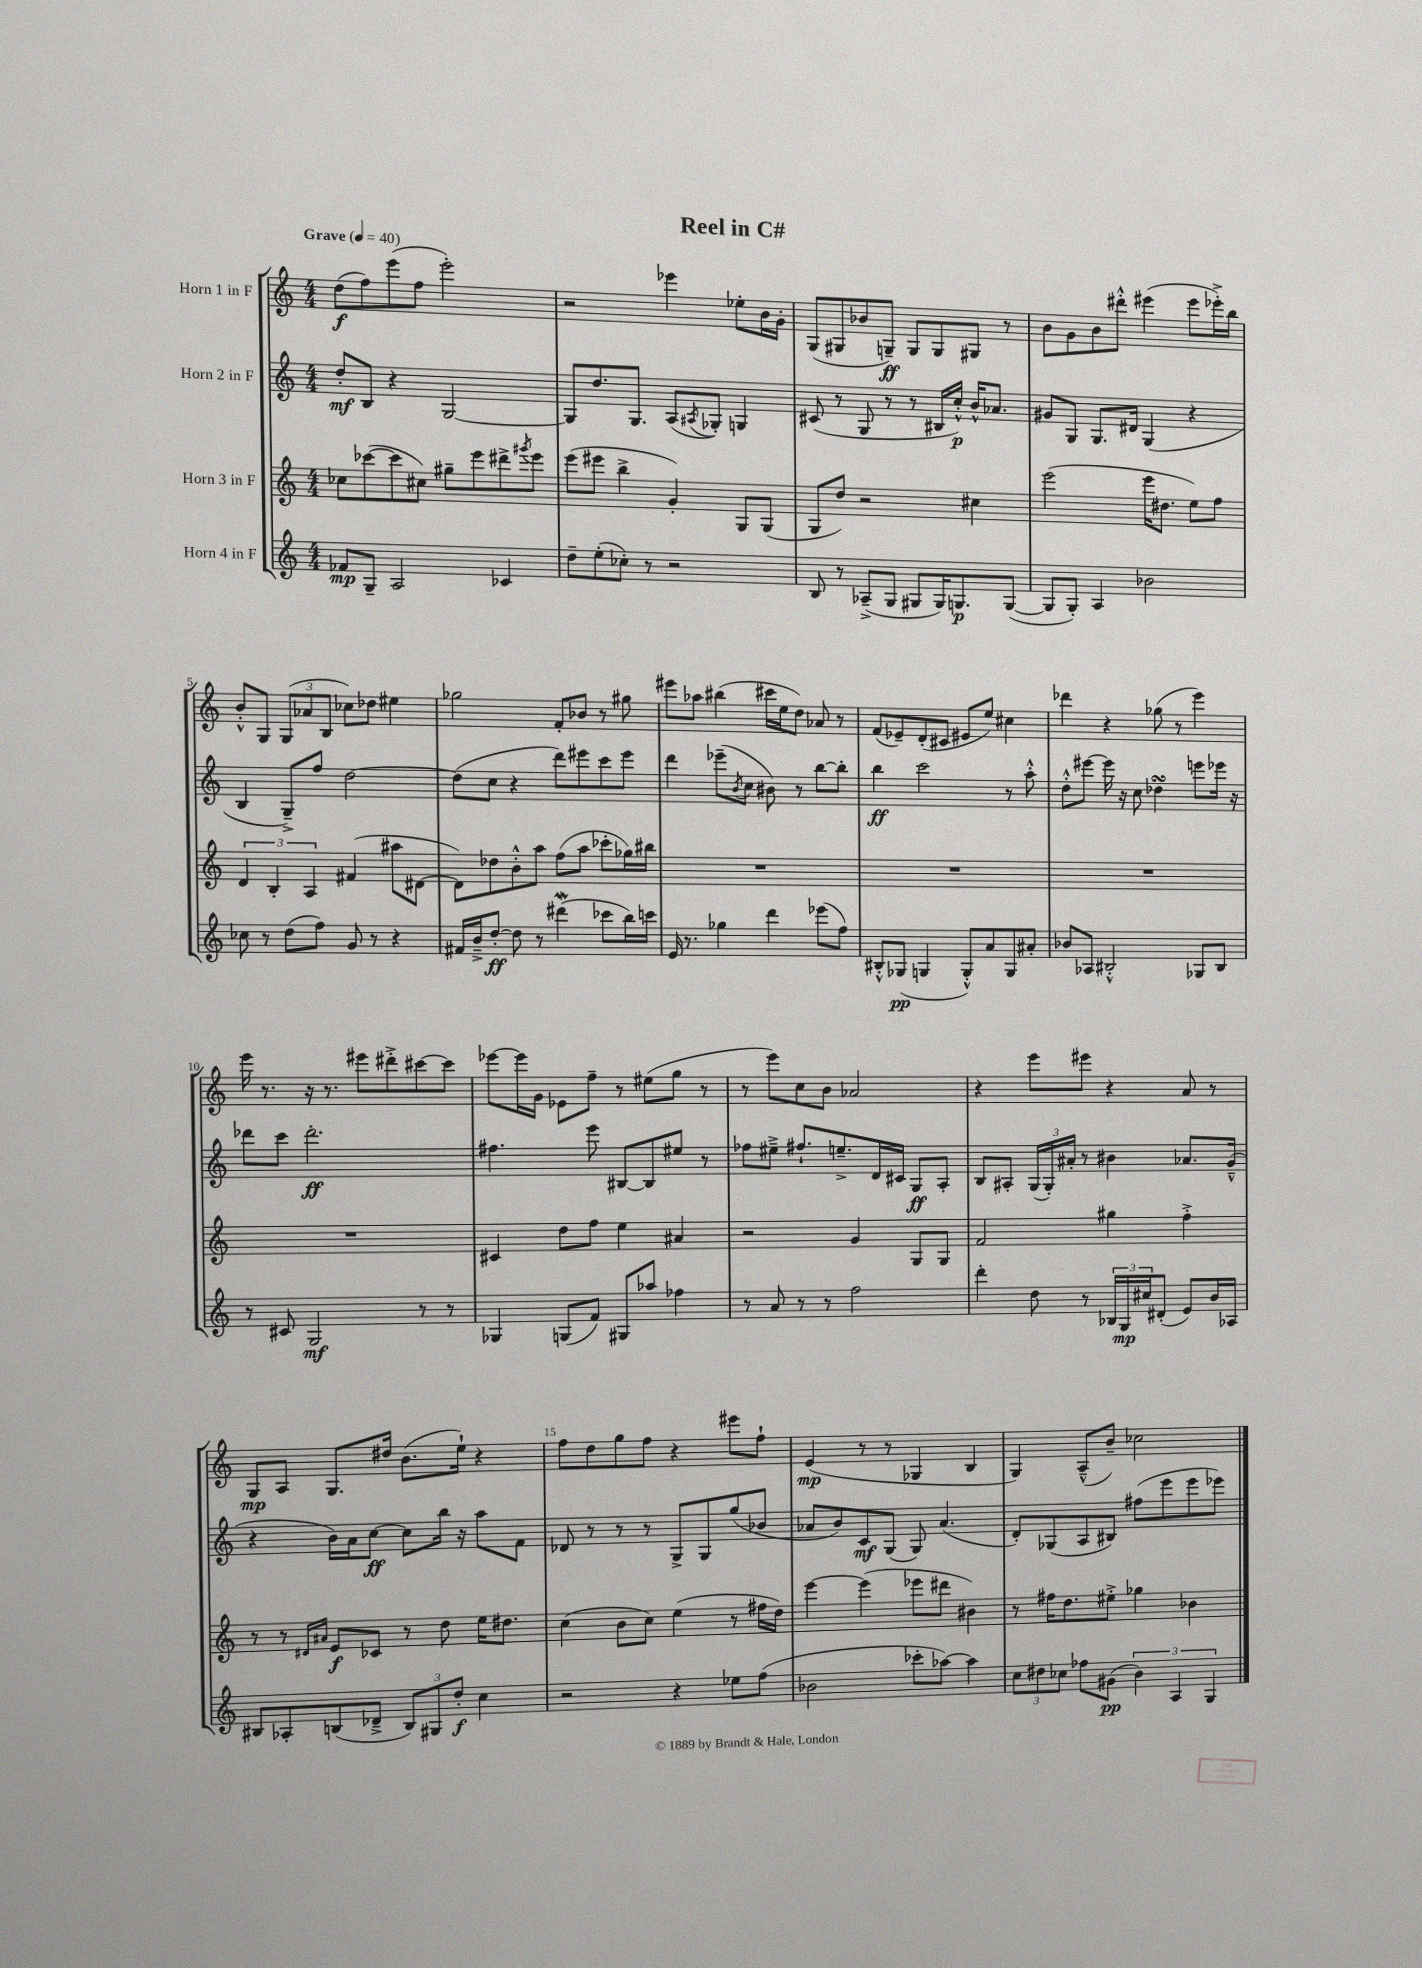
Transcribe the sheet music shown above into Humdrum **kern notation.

**kern	**kern	**kern	**kern
*staff4	*staff3	*staff2	*staff1
*clefG2	*clefG2	*clefG2	*clefG2
*k[]	*k[]	*k[]	*k[]
*M4/4	*M4/4	*M4/4	*M4/4
*MM40	*MM40	*MM40	*MM40
8f-	8cc-	8dd'	(8dd
8G~	([8ccc-	8B	8ff)
2A	8ccc-]	4r	(8eee
.	8cc#)	.	8ff
.	8gg#~	[2G	2eee')
.	8eee	.	.
4c-	8ddd#^	.	.
.	8qggg#	.	.
.	8eee	.	.
=	=	=	=
8dd~	(8eee	8G]	2r
(8ee'	8eee#	8.dd	.
8cc-')	4bb^	.	.
.	.	8.G	.
8r	.	.	.
2r	4g')	(8A	4eee-
.	.	8qA#	.
.	.	8G-')	.
.	8G	4G	8ee-'
.	(8G	.	16b
.	.	.	16g'
=	=	=	=
8B	8G	(8c#	(8G
8r	8dd)	8r	8G#
(8A-~^	2r	8G	8b-
8G	.	8r	8G~)
8G#	.	8r	8G
16G#)	.	16B#	8G
8.G	.	16cc'^^)	.
.	4cc#	16b^^	8G#
.	.	8.a-	.
([8G	.	.	8r
=	=	=	=
8G]	(2eee	8g#	8b
8G')	.	8G	8g
4A	.	8.G	8b
.	.	.	8ddd#'^^
.	.	16d#	.
2b-	16eee	(4G	(4eee#
.	8.dd#	.	.
.	8ee)	4r	8eee#
.	8ff	.	16eee-'^)
.	.	.	16bb
=	=	=	=
8cc-	6d	4B	8b'^^
8r	.	.	8G
.	6B'	.	.
(8dd	.	8G~^)	(12G
.	6A	.	12a-
8ff)	.	8ff	.
.	.	.	12B
8g	(4f#	[2dd	8cc-)
8r	.	.	8dd-
4r	8aa#	.	4ee#
.	[8d#	.	.
=	=	=	=
16f#	8d#])	(8dd]	2gg-
16b~^	.	.	.
[8dd'	8dd-	8cc	.
8dd]	8b'^^	4r	.
8r	8aa	.	.
(4ddd#	(8ff	8ddd)	8f'
.	8aa	8eee#	8b-
8ccc-	8ccc-'	8ccc	8r
16bb)	16gg-)	8eee#	8gg#
16ccc	16bb#	.	.
=	=	=	=
16e	1r	4ddd	8eee#
8.r	.	.	.
.	.	.	8aa-
4gg-	.	(8eee-~	(4bb#
.	.	8qb	.
.	.	8cc	.
4ddd	.	8b#)	16ccc#
.	.	.	16ee
.	.	8r	8dd)
(8eee-	.	[8bb	8a-
8ff)	.	8bb']	8r
=	=	=	=
8B#'^^	1r	4bb	(8f
(8G-	.	.	8e-~)
4G	.	2ccc	(8d'
.	.	.	8c#
8G'^^)	.	.	8e#
8a	.	.	8ee)
8G	.	8r	4cc#
8a#'	.	8aa'^^	.
=	=	=	=
8b-	1r	8dd'^^	4ddd-
8A-	.	[8eee#	.
2B#'^^	.	16eee#]	4r
.	.	16r	.
.	.	8cc	.
.	.	4dd-	(8gg-
.	.	.	8r
8G-	.	8eee	4eee)
8B#	.	16eee-	.
.	.	16r	.
=	=	=	=
8r	1r	8ddd-	16eee
.	.	.	8.r
8c#	.	8ccc	.
2G	.	2.ddd-'	16r
.	.	.	8.r
.	.	.	8eee#
.	.	.	8ddd#'^
8r	.	.	[8ccc#
8r	.	.	8ccc#]
=	=	=	=
4G-	4c#	4.ff#	[8eee-
.	.	.	16eee-]
.	.	.	16g
(8G	8dd	.	8e-
8f)	8ff	8eee	8ff~
8G#	4ee	[8B#	8r
8aa-	.	8B#]	(8ee#
4ff-	4a#	8ee#	8gg
.	.	8r	8r
=	=	=	=
8r	2r	8ff-	8r
8a	.	8ee#~^	8eee)
8r	.	8.ff#`	8cc
8r	.	.	8b
.	.	8.ee~^	.
2ff	4g	.	2a-
.	.	16d	.
.	.	16c#	.
.	8G	8G	.
.	8G	8A'	.
=	=	=	=
4ddd'	2f	8B	4r
.	.	8A#'	.
8dd	.	(24G	8eee
.	.	24G')	.
.	.	24a#'	.
8r	.	8r	8eee#
24B-	4gg#	4b#	4r
24G	.	.	.
24cc#	.	.	.
(8d#'	.	.	.
8e)	4ff'^	8.a-	8a
16b	.	.	8r
16A-	.	(16g~^^	.
=	=	=	=
8B#	8r	4r	8G
8A-'	8r	.	8A
.	16qqd#	.	.
.	16qqa#	.	.
(8B	8e	16b)	8.G
.	.	16a	.
8d-~^	8c-	[8cc	.
.	.	.	16dd#
12B)	8r	8cc]	(8.b
12G#	.	.	.
.	8dd	16bb	.
12dd'	.	.	.
.	.	16r	16ee`)
4cc	16ee	8aa	4r
.	8.dd#	.	.
.	.	8f	.
=	=	=	=
2r	(4cc	8d-	8ff
.	.	8r	8dd
.	8b	8r	8gg
.	8cc)	8r	8ff
4r	(4ee	8G^	4r
.	.	8G	.
8ee-	8r	(8gg	8eee#
(8ff	16ff#	8b-	8ff`
.	16dd)	.	.
=	=	=	=
2b-	[4eee	8a-	(4e
.	.	8b)	.
.	(4eee]	8c	8r
.	.	(8G	8r
8ccc-'	8eee-	8G)	4G-
[8aa-)	8ddd#	(4.a-	.
4aa-]	4b#)	.	4B
=	=	=	=
12cc	8r	8d')	4G)
12dd#	.	.	.
.	16ff#	(8G-	.
12cc-	.	.	.
.	8.dd	.	.
8ff-	.	8A	(8A~^^
(8g#	8ee#'^	8B#)	8b~)
6b)	4gg-	(8ff#	2cc-
.	.	8eee	.
6A	.	.	.
.	4b-	8eee	.
6G	.	.	.
.	.	8eee-)	.
==	==	==	==
*-	*-	*-	*-
